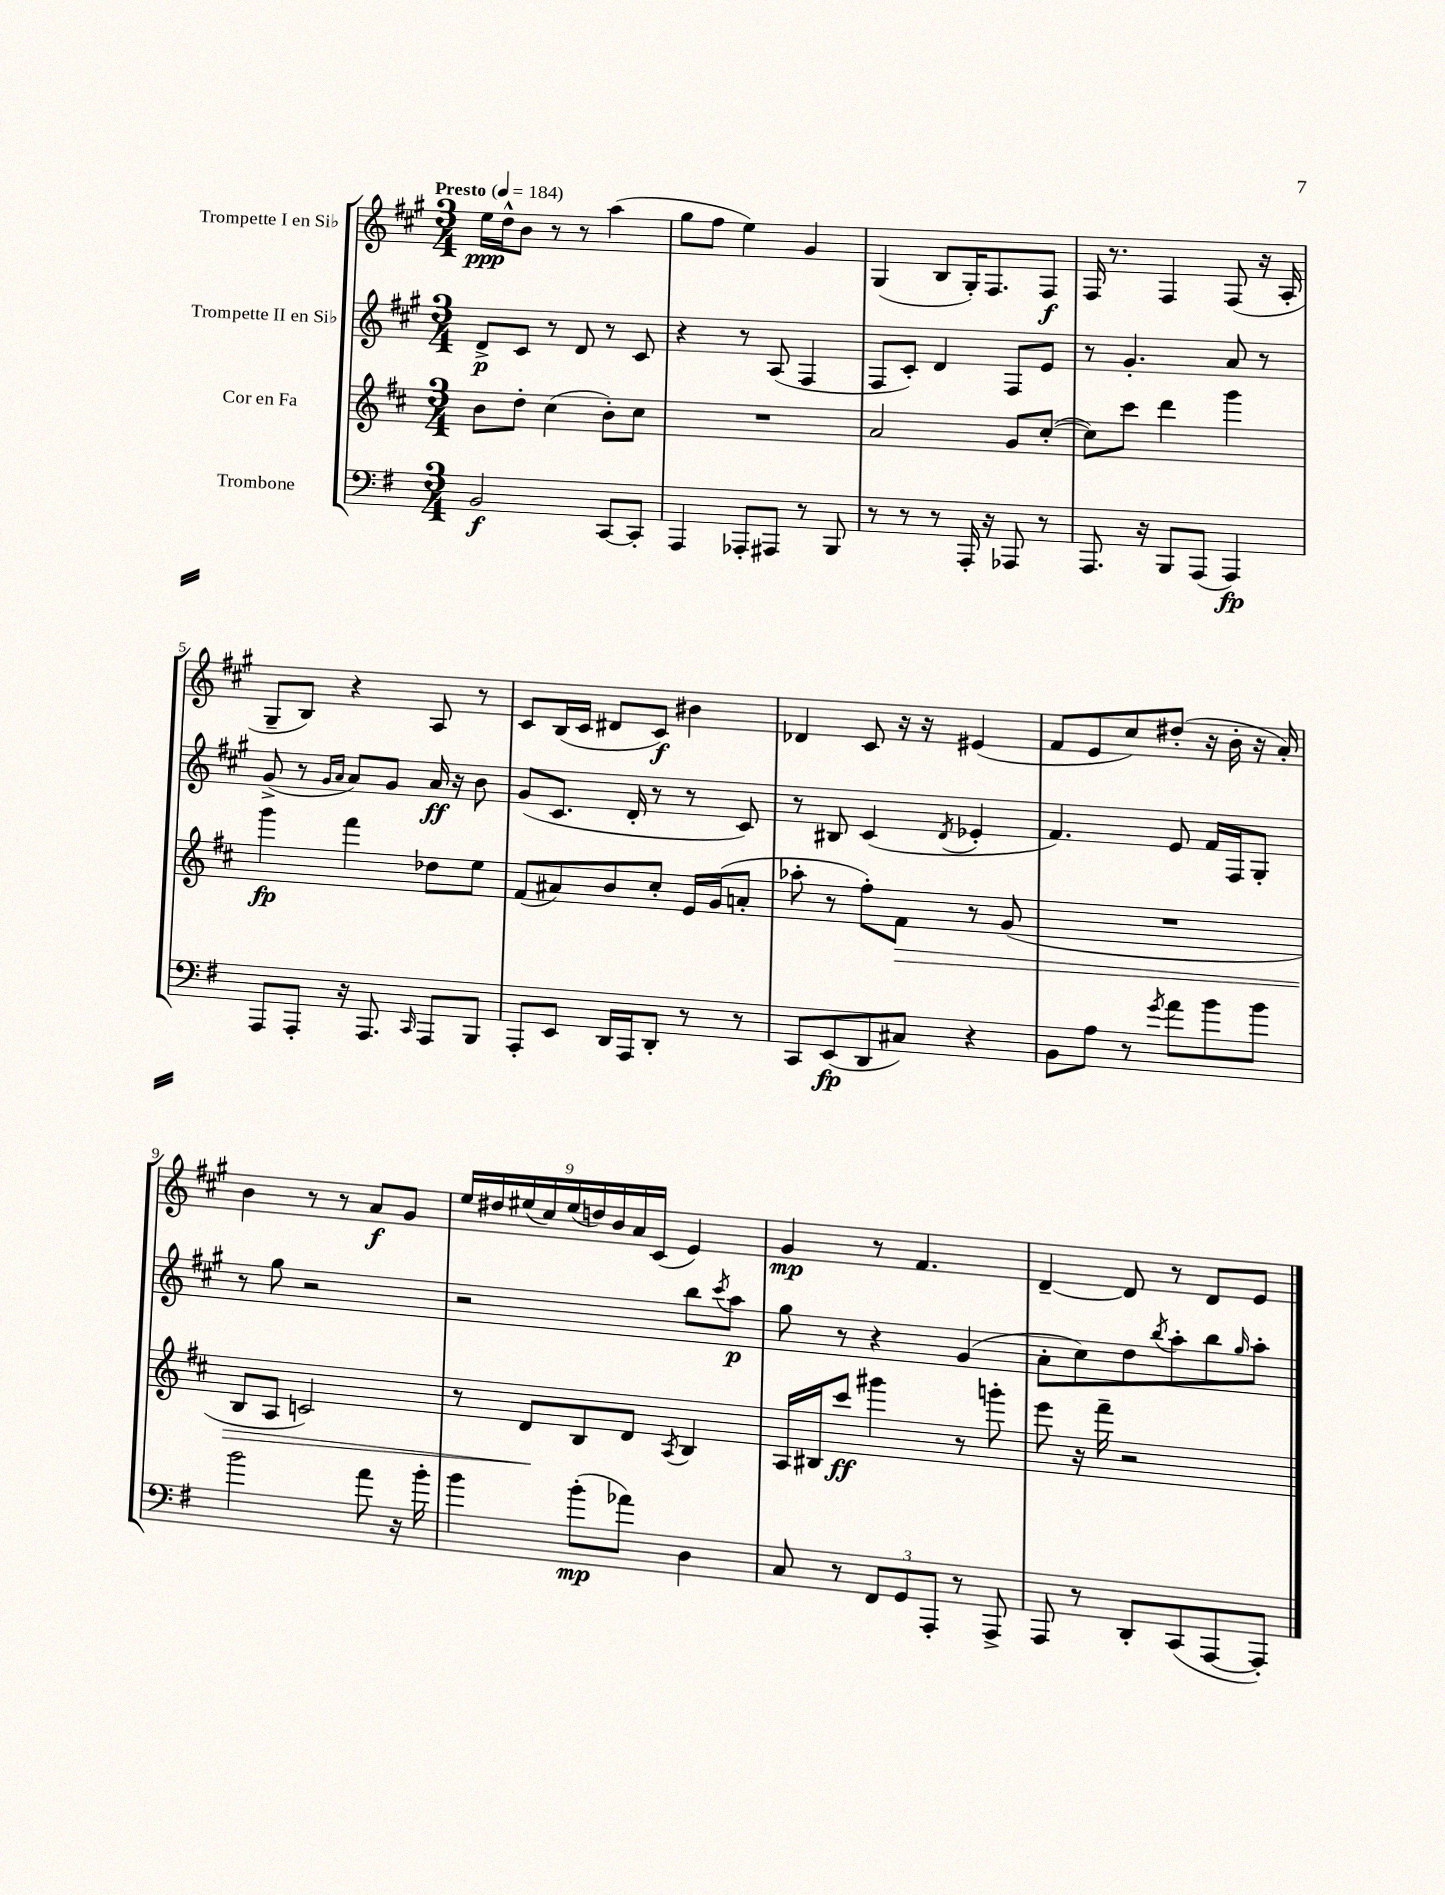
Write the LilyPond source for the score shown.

<<
\new StaffGroup <<
\new Staff = "s0" \with { instrumentName = "Trompette I en Sib" } {
    \clef treble \key a \major \numericTimeSignature \time 3/4 \tempo "Presto" 4 = 184
    e''16\ppp d''16-^ b'8 r8 r8 a''4( |
    gis''8 fis''8 e''4) gis'4 |
    gis4( b8 gis16-.) fis8. fis8\f |
    fis16 r8. fis4 fis8( r16 a16-. |
    gis8-- b8) r4 a8 r8 |
    cis'8 b16( cis'16 dis'8 cis'8\f) bis'4 |
    des'4 cis'8 r16 r16 eis'4( |
    fis'8 e'8 cis''8) dis''8-.( r16 b'16-. r16 a'16-.) |
    b'4 r8 r8 a'8\f gis'8 |
    \tuplet 9/8 { e''16 dis''16 eis''16( cis''16) eis''16( d''16) b'16 a'16 cis'16( } e'4) |
    gis'4\mp r8 fis'4. |
    d'4~-- d'8 r8 d'8 e'8 \bar "|." |
}
\new Staff = "s1" \with { instrumentName = "Trompette II en Sib" } {
    \clef treble \key a \major \numericTimeSignature \time 3/4
    d'8->\p cis'8 r8 d'8 r8 cis'8 |
    r4 r8 a8( fis4 |
    fis8 cis'8-.) d'4 fis8 e'8 |
    r8 gis'4.-. a'8 r8 |
    gis'8->( r8 \grace { gis'16 a'16 } a'8) gis'8 a'16\ff r16 b'8 |
    gis'8( cis'8. d'16-. r8 r8 cis'8) |
    r8 bis8 cis'4( \acciaccatura { d'8 } ees'4-. |
    fis'4.) e'8 fis'16 fis16 gis8-. |
    r8 gis''8 r2 |
    r2 b''8 \acciaccatura { cis'''8 } a''8\p |
    gis''8 r8 r4 gis'4( |
    a'8-. cis''8) d''8 \acciaccatura { b''8 } a''8-. b''8 \grace { gis''16 } a''8-. \bar "|." |
}
\new Staff = "s2" \with { instrumentName = "Cor en Fa" } {
    \clef treble \key d \major \numericTimeSignature \time 3/4
    b'8 d''8-. cis''4( b'8-.) cis''8 |
    R2. |
    a'2 g'8 cis''8~-.( |
    cis''8) cis'''8 d'''4 g'''4 |
    g'''4\fp fis'''4 des''8 e''8 |
    fis'8( ais'8) b'8 cis''8-. e'16 g'16( a'8-. |
    aes''8-. r8 fis''8-.) fis'8\> r8 g'8( |
    R2. |
    b8 a8 c'2) |
    r8 d'8\! b8 d'8 \acciaccatura { a8 } b4 |
    a16 bis16 cis'''8\ff gis'''4 r8 g'''8-. |
    e'''8 r16 fis'''16-- r2 \bar "|." |
}
\new Staff = "s3" \with { instrumentName = "Trombone" } {
    \clef bass \key g \major \numericTimeSignature \time 3/4
    b,2\f c,8~ c,8-. |
    a,,4 aes,,8-. ais,,8 r8 b,,8 |
    r8 r8 r8 a,,16-. r16 aes,,8 r8 |
    a,,8. r16 b,,8 a,,8( a,,4\fp) |
    a,,8 a,,8-. r16 a,,8. \grace { c,16 } a,,8 b,,8 |
    a,,8-. e,8 d,16 a,,16 d,8-. r8 r8 |
    c,8 e,8\fp( d,8 cis8) r4 |
    b,8 a8 r8 \acciaccatura { g'8 } a'8 b'8 b'8 |
    b'2 a'8 r16 b'16-. |
    b'4 b'8-.\mp( aes'8) d4 |
    c8 r8 \tuplet 3/2 { fis,8 g,8 a,,8-. } r8 a,,8-> |
    a,,8 r8 d,8-. c,8( a,,8~ a,,8-.) \bar "|." |
}
>>
>>
